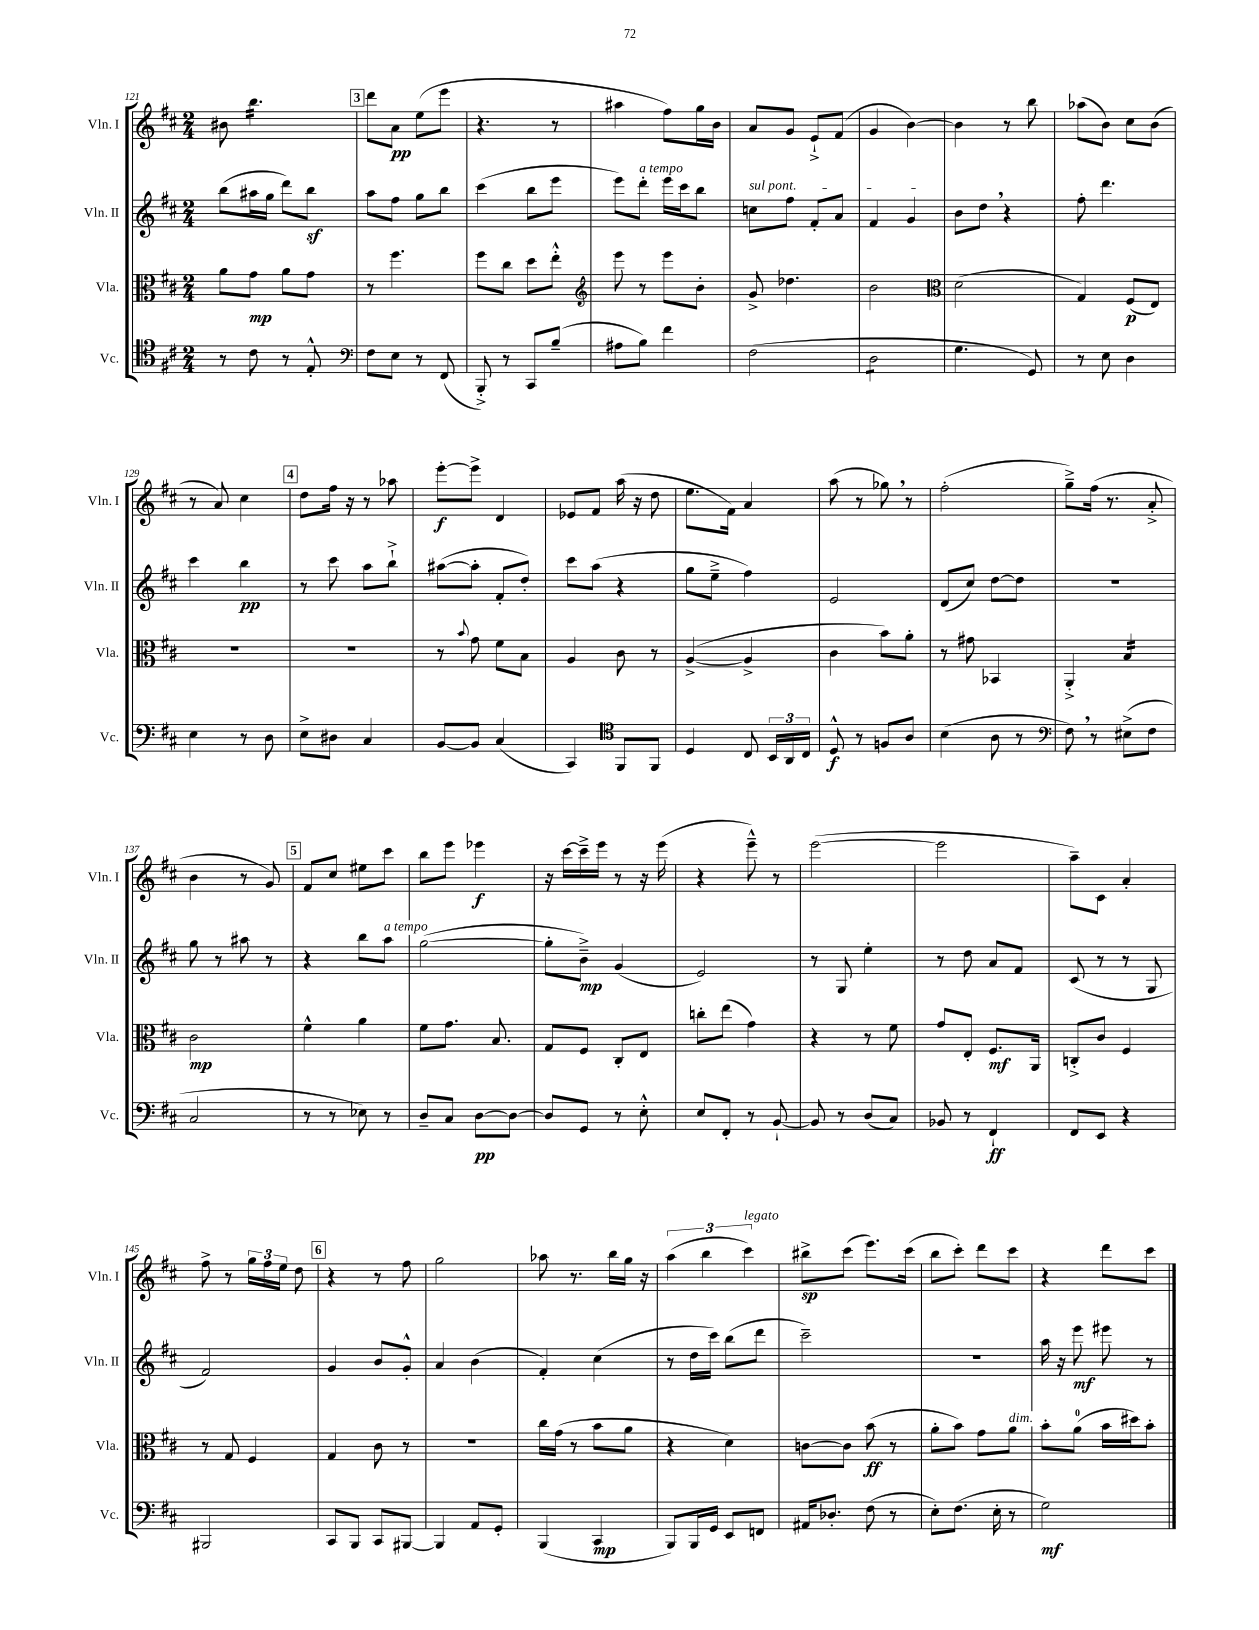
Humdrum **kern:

**kern	**kern	**kern	**kern
*staff4	*staff3	*staff2	*staff1
*clefC4	*clefC3	*clefG2	*clefG2
*k[f#c#]	*k[f#c#]	*k[f#c#]	*k[f#c#]
*M2/4	*M2/4	*M2/4	*M2/4
8r	8a	(8bb	8b#
8c#	8g	16aa#	4.bb
.	.	16gg	.
8r	8a	8ddd)	.
8E'^^	8g	8bb	.
=	=	=	=
*clefF4	*	*	*
8F#	8r	8aa	8ddd
8E	4.ff#	8ff#	8a
8r	.	8gg	(8ee
(8FF#	.	8bb	8eee
=	=	=	=
8BBB'^)	8ff#	(4ccc#	4.r
8r	8cc#	.	.
8CC#	8dd	8bb	.
(8B~	8ee'^^	8eee	8r
=	=	=	=
*	*clefG2	*	*
8A#	8eee	8eee)	4aa#
8B)	8r	8ddd'	.
4f#	8eee	16eee	8ff#)
.	.	16ccc#	.
.	8b'	8bb	16gg
.	.	.	16b
=	=	=	=
(2F#	8g^	8cc	8a
.	4.dd-	8ff#	8g
.	.	8f#'	8e`^
.	.	8a	(8f#
=	=	=	=
2D	2b	4f#	4g
.	.	4g	[4b)
=	=	=	=
*	*clefC3	*	*
4.G	(2d	8b	4b]
.	.	8dd	.
.	.	4r	8r
8GG)	.	.	8bb
=	=	=	=
8r	4G)	8ff#'	(8aa-
8E	.	4.ddd	8b)
4D	(8F#	.	8cc#
.	8E)	.	(8b
=	=	=	=
4E	2r	4ccc#	8r
.	.	.	8a)
8r	.	4bb	4cc#
8D	.	.	.
=	=	=	=
8E^	2r	8r	8dd
8D#	.	8ccc#	16ff#
.	.	.	16r
4C#	.	8aa	8r
.	.	8bb`^	8aa-
=	=	=	=
[8BB	8r	([8aa#	[8eee'
.	8qqb	.	.
8BB]	8g	8aa#']	8eee^]
(4C#	8f#	8f#'	4d
.	8B	8dd')	.
=	=	=	=
4CC#)	4A	8ccc#	8e-
.	.	(8aa	8f#
*clefC4	*	*	*
8FF#	8c#	4r	(16aa
.	.	.	16r
8FF#	8r	.	8dd
=	=	=	=
4D	([4A^	8gg	8.ee
.	.	8ee~^	.
.	.	.	16f#)
8C#	4A^]	4ff#)	4a
24BB	.	.	.
24AA	.	.	.
24C#	.	.	.
=	=	=	=
8D^^	4c#	2e	(8aa
8r	.	.	8r
8F	8b)	.	8gg-)
8A	8a'	.	8r
=	=	=	=
(4B	8r	(8d	(2ff#'
.	8g#	8cc#)	.
8A	4BB-	[8dd	.
8r	.	8dd]	.
=	=	=	=
*clefF4	*	*	*
8F#)	4AA'^	2r	8gg~^)
8r	.	.	(16ff#
.	.	.	8.r
(8E#^	4B	.	.
8F#	.	.	8a'^
=	=	=	=
2C#	2c#	8gg	4b
.	.	8r	.
.	.	8aa#	8r
.	.	8r	8g)
=	=	=	=
8r	4f#^^	4r	8f#
8r	.	.	8cc#
8E-)	4a	8bb	8ee#
8r	.	8aa	8ccc#
=	=	=	=
8D~	8f#	([2gg	8bb
8C#	8.g	.	8eee
[8D	.	.	4eee-
.	8.B	.	.
8D_	.	.	.
=	=	=	=
8D]	8G	8gg']	16r
.	.	.	[16ccc#
8GG	8F#	8b~^)	16ccc#~^]
.	.	.	16eee
8r	8C#'	(4g	8r
8E'^^	8E	.	16r
.	.	.	(16eee
=	=	=	=
8E	8cc'	2e)	4r
8FF#'	(8ee	.	.
8r	4g)	.	8eee~^^)
[8BB`	.	.	8r
=	=	=	=
8BB]	4r	8r	([2eee
8r	.	8G	.
(8D	8r	4ee'	.
8C#)	8f#	.	.
=	=	=	=
8BB-	8g	8r	2eee]
8r	8E'	8dd	.
4FF#`	8.F#	8a	.
.	.	8f#	.
.	16AA	.	.
=	=	=	=
8FF#	8C'^	(8c#	8aa~)
8EE	8c#	8r	8c#
4r	4F#	8r	4a'
.	.	8G	.
=	=	=	=
2BBB#	8r	2f#)	8ff#^
.	8G	.	8r
.	4F#	.	24gg
.	.	.	24ff#
.	.	.	24ee
.	.	.	8dd
=	=	=	=
8CC#	4G	4g	4r
8BBB	.	.	.
8CC#	8c#	8b	8r
[8BBB#	8r	8g'^^	8ff#
=	=	=	=
4BBB#]	2r	4a	2gg
8AA	.	(4b	.
8GG'	.	.	.
=	=	=	=
(4BBB	16cc#	4f#')	8aa-
.	(16g	.	.
.	8r	.	8.r
4CC#	8b	(4cc#	.
.	.	.	16bb
.	8a	.	16gg
.	.	.	16r
=	=	=	=
8BBB)	4r	8r	(6aa
16BBB	.	16dd	.
.	.	.	6bb
16GG	.	16ccc#)	.
8EE	4d)	(8bb	.
.	.	.	6ccc#)
8FF	.	8ddd	.
=	=	=	=
16AA#	[8c	2ccc#~)	8bb#^
8.D-'	.	.	.
.	8c]	.	(8ccc#
(8F#	(8b	.	8.eee)
8r	8r	.	.
.	.	.	(16ccc#
=	=	=	=
8E')	8a'	2r	8bb
(8.F#	8b)	.	8ccc#')
.	8g	.	8ddd
16E'	.	.	.
8r	8a	.	8ccc#
=	=	=	=
2G)	8b'	16aa	4r
.	.	16r	.
.	(8a	8eee	.
.	16b	8eee#	8ddd
.	16dd#)	.	.
.	8b'	8r	8ccc#
==	==	==	==
*-	*-	*-	*-
